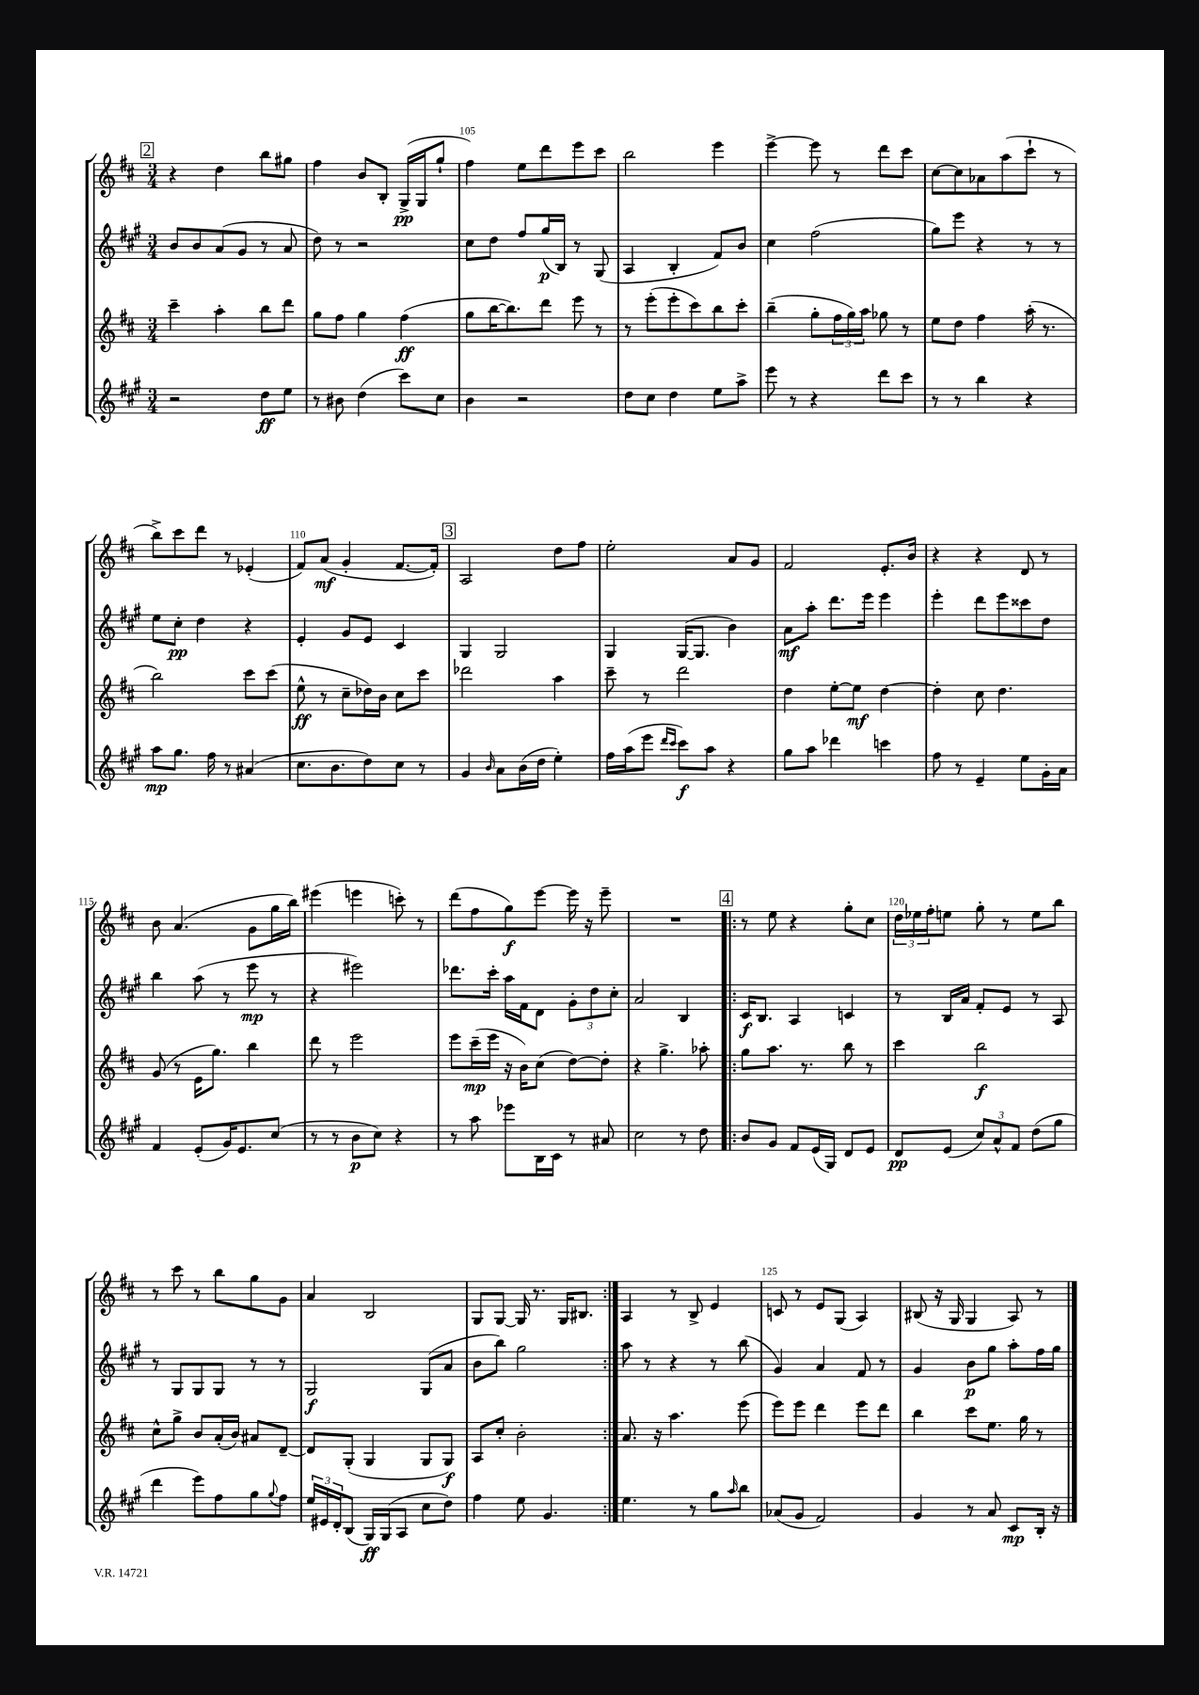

**kern	**kern	**kern	**kern
*staff4	*staff3	*staff2	*staff1
*clefG2	*clefG2	*clefG2	*clefG2
*k[f#c#g#]	*k[f#c#]	*k[f#c#g#]	*k[f#c#]
*M3/4	*M3/4	*M3/4	*M3/4
2r	4ccc#~\	8b/L	4r
.	.	8b/	.
.	4aa'\	(8a/	4dd\
.	.	8g#/J	.
8dd\L	8bb\L	8r	8bb\L
8ee\J	8ddd\J	8a/	8gg#\J
=	=	=	=
8r	8gg\L	8dd\)	4ff#\
8b#\	8ff#\J	8r	.
(4dd\	4gg\	2r	8b/L
.	.	.	8B'/J
8ccc#\L)	(4ff#\	.	(16G^/LL
.	.	.	16G/J
8cc#\J	.	.	8gg`/J
=	=	=	=
4b\	8gg\L	8cc#\L	4ff#\)
.	[16bb\K	8dd\J	.
.	8.bb\])	.	.
2r	.	8ff#/L	8ee\L
.	8ddd\J	(16gg#/L	8ddd\
.	.	16B/JJ)	.
.	8eee\	8r	8eee\
.	8r	(8G#/	8ccc#\J
=	=	=	=
8dd\L	8r	4A/	2bb\
8cc#\J	(8eee'\L	.	.
4dd\	8eee'\	4B'/	.
.	8ccc#\)	.	.
8ee\L	8bb\	8f#/L)	4eee\
8aa^\J	8ccc#'\J	8b/J	.
=	=	=	=
8eee\	(4bb~\	4cc#\	[4eee^\
8r	.	.	.
4r	8gg'\L	(2ff#\	8eee\]
.	24ff#\L	.	8r
.	24gg\)	.	.
.	24aa\JJ	.	.
8ddd\L	8gg-\	.	8ddd\L
8ccc#\J	8r	.	8ccc#\J
=	=	=	=
8r	8ee\L	8gg#\L)	[8cc#\L
8r	8dd\J	8eee\J	8cc#\]
4bb\	4ff#\	4r	8a-\
.	.	.	(8aa\
4r	(16aa'\	8r	8ccc#`\J
.	8.r	.	.
.	.	8r	8r
=	=	=	=
8aa\L	2bb\)	8ee\L	8bb^\L)
8.gg#\J	.	8cc#'\J	8ccc#\
.	.	4dd\	8ddd\J
16ff#\	.	.	.
8r	.	.	8r
(4a#/	8ccc#\L	4r	(4e-'/
.	(8ccc#\J	.	.
=	=	=	=
8.cc#\L	8ee^^\	4e'/	8f#/L)
.	8r	.	(8a/J
8.b\	.	.	.
.	8cc#~\L	8g#/L	4g'/
8dd\)	16dd-\L)	8e/J	.
.	16b\JJ	.	.
8cc#\J	8cc#\L	4c#/	[8.f#/L
8r	8ccc#\J	.	.
.	.	.	16f#'/]Jk)
=	=	=	=
4g#/	2ddd-\	4G#/	2A/
16qqb/	.	.	.
8a\L	.	2G#/	.
(16b\L	.	.	.
16dd\JJ	.	.	.
4ee'\)	4aa\	.	8dd\L
.	.	.	8ff#\J
=	=	=	=
16ff#\LL	8ccc#~\	4G#/	2ee'\
(16aa\J	.	.	.
8eee\J	8r	.	.
16qqddd/LL	.	.	.
16qqccc#/JJ	.	.	.
8ccc#\L)	2ddd\	([16G#/LK	.
.	.	8.G#/]J	.
8aa\J	.	.	.
4r	.	4b\)	8a/L
.	.	.	8g/J
=	=	=	=
8gg#\L	4dd\	8a\L	2f#/
8aa\J	.	8aa'\J	.
4ddd-\	[8ee'\L	8.ddd\L	.
.	8ee\]J	.	.
.	.	16eee\Jk	.
4ccc\	[4dd\	4eee\	8.e'/L
.	.	.	16b/Jk
=	=	=	=
8ff#\	4dd'\]	4eee'\	4r
8r	.	.	.
4e~/	8cc#\	8ddd\L	4r
.	4.dd\	8eee\	.
8ee\L	.	8ccc##\	8d/
16g#'\L	.	8dd\J	8r
16a\JJ	.	.	.
=	=	=	=
4f#/	(8g/	4bb\	8b\
.	8r	.	(4.a/
(8e'/L	16e\LK	(8aa\	.
.	8.gg\J)	.	.
16g#/K)	.	8r	.
8.e/	.	.	.
.	4bb\	8eee\	8g\L
(8cc#/J	.	8r	16gg\L
.	.	.	16bb\JJ)
=	=	=	=
8r	8ddd\	4r	(4eee#\
8r	8r	.	.
8b\L	2eee\	2eee#\)	4eee\
8cc#\J)	.	.	.
4r	.	.	8ccc'\)
.	.	.	8r
=	=	=	=
8r	8eee\L	8.ddd-\L	(8ddd\L
8aa\	(16ccc#~\L	.	8ff#\
.	16eee\JJ	16ccc#'\Jk	.
8eee-\L	16r	16aa\LL	8gg\)
.	16b\LK)	16f#\J	.
16B\L	(8cc#\J	8d\J	[8eee\J
16c#\JJ	.	.	.
8r	[8dd\L)	12g#'\L	16eee\]
.	.	.	16r
.	.	12dd\	.
8a#/	8dd'\]J	.	8eee~\
.	.	12cc#'\J	.
=	=	=	=
2cc#\	4r	2a/	2.r
.	4.gg^\	.	.
8r	.	4B/	.
8dd\	8aa-'\	.	.
=!|:	=!|:	=!|:	=!|:
8b/L	8gg\L	16c#/LK	8r
.	.	8.B/J	.
8g#/J	8.aa\J	.	8ee\
8f#/L	.	4A/	4r
.	8.r	.	.
(16e/L	.	.	.
16G#/JJ)	.	.	.
8d/L	8bb\	4c/	8gg'\L
8e/J	8r	.	8cc#\J
=	=	=	=
8d/L	4ccc#\	8r	24dd\LL
.	.	.	24ee-\
.	.	.	24ff#'\J
(8e/J	.	16B/LL	8ee\J
.	.	16a/JJ	.
12cc#/L)	2bb\	8f#'/L	8gg'\
12a^^/	.	.	.
.	.	8e/J	8r
12f#/J	.	.	.
(8dd\L	.	8r	8ee\L
8gg#\J	.	8A/	8bb\J
=	=	=	=
4ddd\	8cc#^^\L	8r	8r
.	8gg^\J	8G#/L	8ccc#\
8eee\L)	8b/L	8G#/	8r
8ff#\	(16a'/L	8G#/J	8bb\L
.	16b/JJ)	.	.
8gg#\	8a#/L	8r	8gg\
8qqgg#/	.	.	.
8ff#\J	[8d~/J	8r	8g\J
=	=	=	=
24ee/LL	8d/]L	2G#/	4a/
24e#/	.	.	.
24d'/J	.	.	.
(8B/J	(8G'/J	.	.
16G#/LL)	4G/	.	2B/
(16G#/J	.	.	.
8A/J	.	.	.
8cc#\L	8G/L	(8G#/L	.
8dd\J)	8G/J)	8a/J	.
=	=	=	=
4ff#\	8A/L	8b\L	8G/L
.	8cc#'/J	8bb\J)	[8G/J
8ee\	2b'\	2gg#\	16G/]
.	.	.	8.r
4.g#/	.	.	.
.	.	.	16G/LK
.	.	.	8.B#/J
=:|!	=:|!	=:|!	=:|!
4.ee\	8.a/	8aa\	4A/
.	.	8r	.
.	16r	.	.
.	4.aa\	4r	8r
8r	.	.	8B^/
8gg#\L	.	8r	4e/
16qqaa/	.	.	.
8bb\J	(8eee\	(8bb\	.
=	=	=	=
(8a-/L	8eee\L)	4g#/)	8c/
8g#/J	8eee\J	.	8r
2f#/)	4ddd\	4a/	8e/L
.	.	.	(8G/J
.	8eee\L	8f#/	4A/)
.	8ddd\J	8r	.
=	=	=	=
4g#/	4bb\	4g#/	(8B#/
.	.	.	16r
.	.	.	16G/
8r	8ccc#\L	8b\L	4G/
8a/	8.ee\J	8gg#\J	.
8c#/L	.	8aa'\L	8A/)
.	16gg\	.	.
16B'/Jk	8r	16ff#\L	8r
16r	.	16gg#\JJ	.
==	==	==	==
*-	*-	*-	*-
